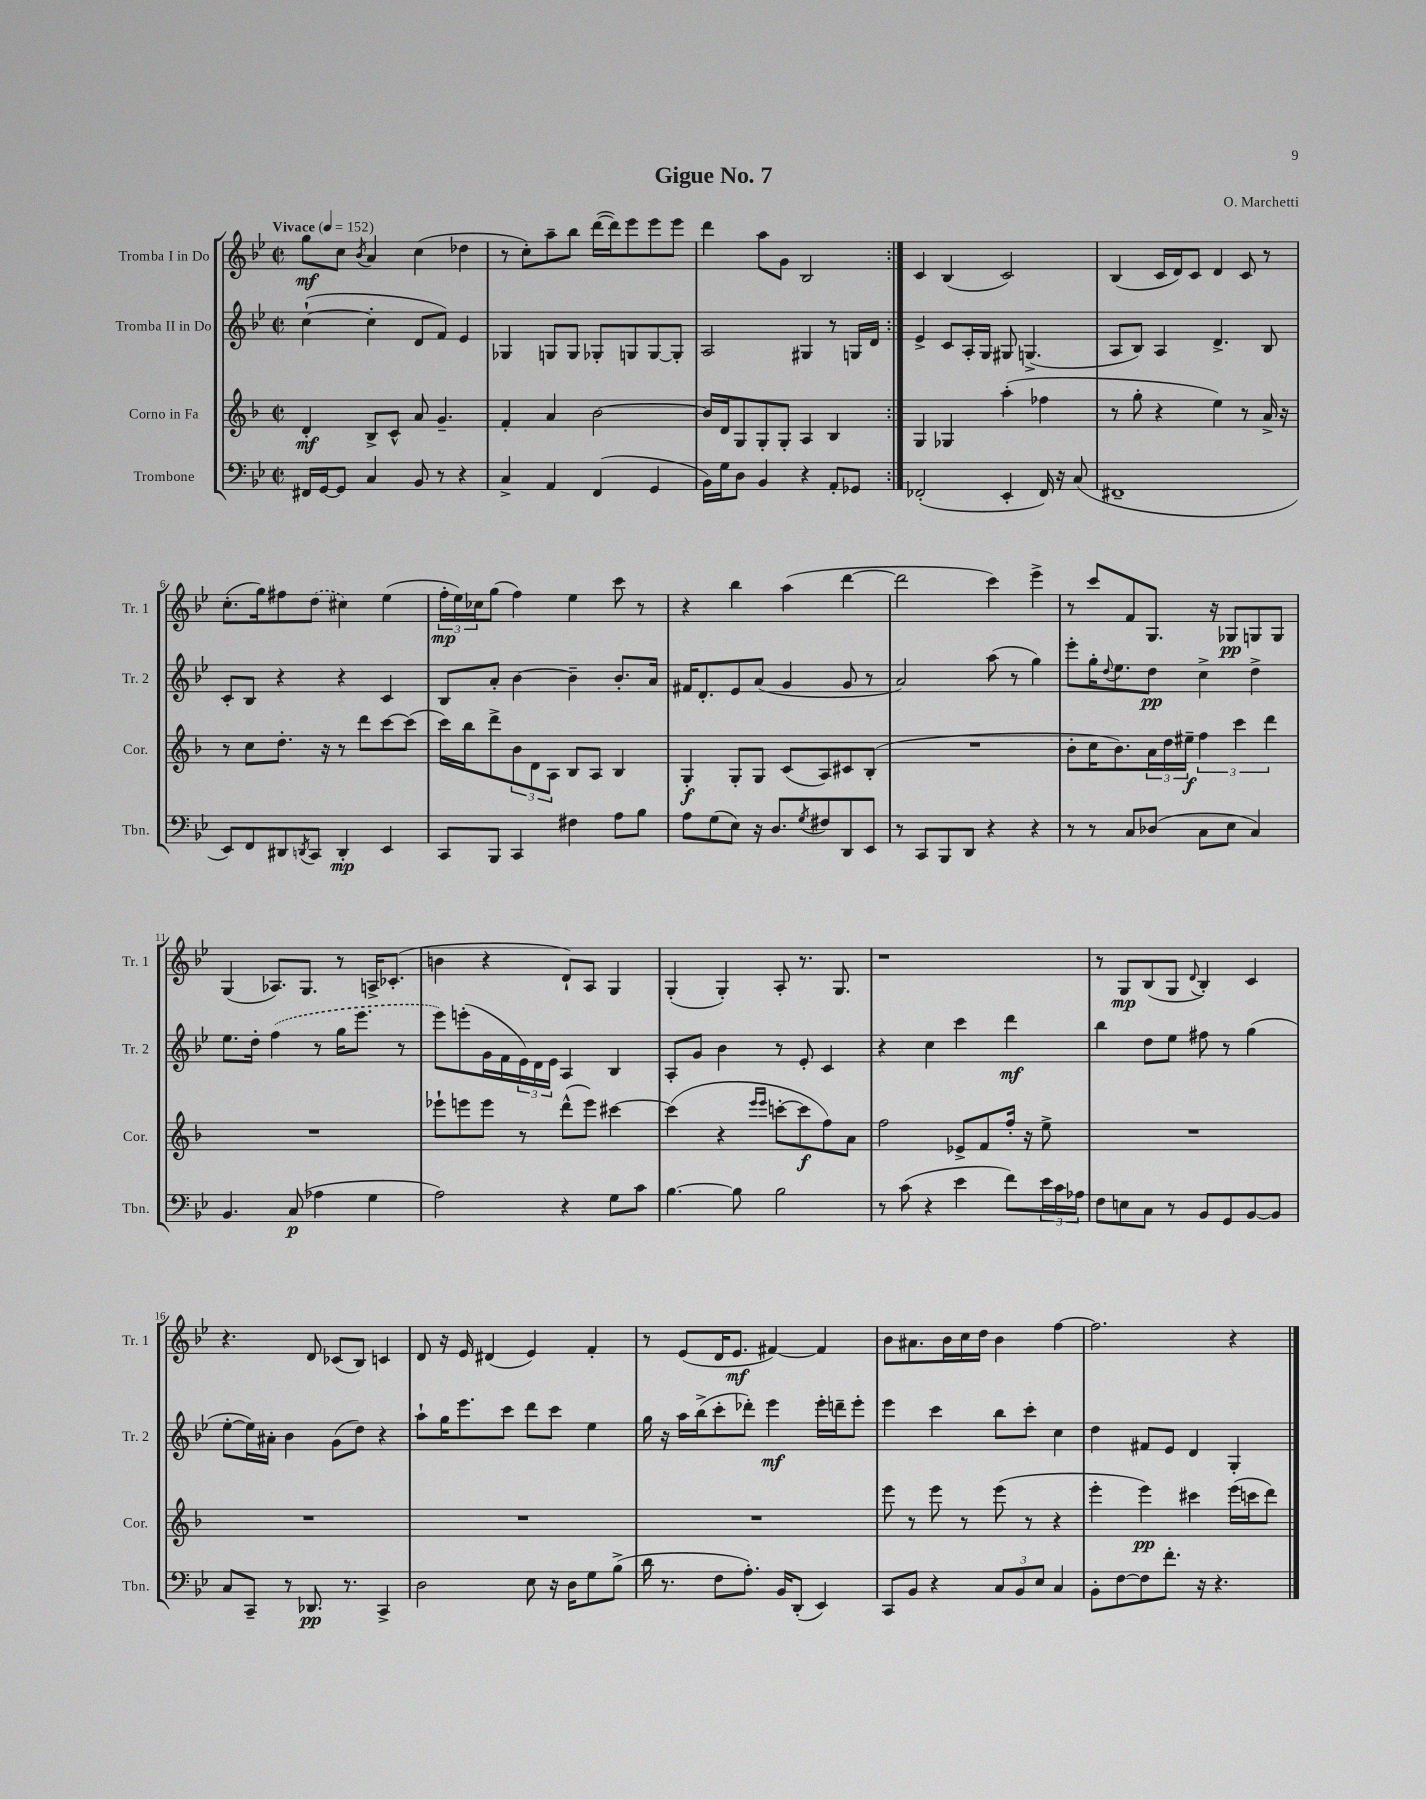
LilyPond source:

\header { title = "Gigue No. 7" composer = "O. Marchetti" }
<<
\new StaffGroup <<
\new Staff = "s0" \with { instrumentName = "Tromba I in Do" shortInstrumentName = "Tr. 1" } {
    \clef treble \key bes \major \defaultTimeSignature \time 2/2 \tempo "Vivace" 4 = 152
    \repeat volta 2 { g''8\mf c''8 \acciaccatura { bes'8 } a'4 c''4( des''4 |
    r8 c''8-.) a''8-- bes''8 d'''16~( d'''16) ees'''8 ees'''8 ees'''8 |
    d'''4 a''8 g'8 bes2 | }
    c'4 bes4( c'2) |
    bes4( c'16 d'16) c'8 d'4 c'8 r8 |
    c''8.-.( g''16) fis''8 \once \slurDashed d''8( cis''4) ees''4( |
    \tuplet 3/2 { f''16-.\mp ees''16) ces''16 } g''8( f''4) ees''4 c'''8 r8 |
    r4 bes''4 a''4( d'''4~ |
    d'''2 c'''4) ees'''4-> |
    r8 c'''8 f'8 g8. r16 ges8\pp g8 g8 |
    g4( aes8.) g8. r8 a16-> ces'8.-.( |
    b'4 r4 d'8-!) a8 g4 |
    g4-.( g4-.) a8-. r8. g8. |
    r1 |
    r8 g8\mp bes8( g8 \appoggiatura { d'8 } bes4-.) c'4 |
    r4. d'8 ces'8( bes8) c'4 |
    d'8 r16 ees'16 dis'4( ees'4) f'4-. |
    r8 ees'8( d'16 ees'8.\mf fis'4~) fis'4 |
    bes'8 ais'8. bes'16 c''16 d''16 bes'4 f''4~ |
    f''2. r4 \bar "|." |
}
\new Staff = "s1" \with { instrumentName = "Tromba II in Do" shortInstrumentName = "Tr. 2" } {
    \clef treble \key bes \major \defaultTimeSignature \time 2/2
    \repeat volta 2 { c''4~-!( c''4-. d'8 f'8) ees'4 |
    ges4 g8 g8 ges8-. g8 g8~ g8-. |
    a2 gis4 r8 g16 d'16 | }
    ees'4-> c'8 a16-. g16 gis8 g4.->( |
    a8 bes8) a4 d'4.-> bes8 |
    c'8-. bes8 r4 r4 c'4 |
    bes8 a'8-. bes'4~ bes'4-- bes'8.-. a'16 |
    fis'16 d'8.-. ees'8 a'8( g'4 g'8 r8 |
    a'2) a''8( r8 g''4) |
    ees'''8-. g''16-. \appoggiatura { d''8 } ees''8. d''8\pp c''4-> d''4-> |
    ees''8. d''16-. \once \slurDashed f''4( r8 g''16 ees'''8. r8 |
    ees'''8) e'''8-.( g'16 f'16 \tuplet 3/2 { ees'16) d'16 ees'16 } a4 bes4 |
    a8-. g'8 bes'4 r8 ees'8-. c'4 |
    r4 c''4 c'''4 d'''4\mf |
    bes''4 d''8 ees''8 fis''8 r8 g''4( |
    ees''8~-. ees''16) ais'16-. bes'4 g'8( d''8) r4 |
    a''8-! g''16 ees'''8. c'''8 d'''8 c'''8 ees''4 |
    g''16 r16 a''16 bes''16->( c'''8-. des'''8-.) ees'''4\mf ees'''16-. d'''16-- ees'''8-. |
    ees'''4 c'''4 bes''8 c'''8-. c''4 |
    d''4 fis'8 ees'8 d'4 g4-. \bar "|." |
}
\new Staff = "s2" \with { instrumentName = "Corno in Fa" shortInstrumentName = "Cor." } {
    \clef treble \key f \major \defaultTimeSignature \time 2/2
    \repeat volta 2 { d'4-.\mf bes8-> c'8-^ a'8 g'4.-- |
    f'4-. a'4 bes'2~ |
    bes'16 d'16 g8 g8-. g8-. a4 bes4 | }
    g4 ges4 a''4-.( fes''4 |
    r8 g''8-. r4 e''4) r8 a'16-> r16 |
    r8 c''8 d''8.-. r16 r8 d'''8 c'''8~ c'''8( |
    c'''16) bes''16 d'''8-> \tuplet 3/2 { bes'8 d'8 a8 } bes8 a8 bes4 |
    g4-.\f g8-. g8 c'8( a8) cis'8 bes8-.( |
    R1 |
    bes'8-. c''16 bes'8.) \tuplet 3/2 { a'16 d''16 eis''16--\f } \tuplet 3/2 { f''4 c'''4 d'''4 } |
    R1 |
    ees'''8-! e'''8 e'''8 r8 d'''8-^( e'''8) cis'''4~ |
    cis'''4( r4 \grace { e'''16 e'''16 } c'''8~-. c'''8\f f''8) a'8 |
    f''2 ees'8-> f'8 f''16-. r16 e''8-> |
    R1 |
    R1 |
    R1 |
    R1 |
    e'''8 r8 e'''8 r8 e'''8( r8 r4 |
    e'''4-. e'''4\pp) cis'''4 e'''16( c'''16 d'''8) \bar "|." |
}
\new Staff = "s3" \with { instrumentName = "Trombone" shortInstrumentName = "Tbn." } {
    \clef bass \key bes \major \defaultTimeSignature \time 2/2
    \repeat volta 2 { fis,16 g,16~ g,8 c4 bes,8 r8 r4 |
    c4-> a,4 f,4( g,4 |
    bes,16) g16 d8 bes,4 r4 a,8-. ges,8 | }
    fes,2-.( ees,4-. fes,16) r16 c8( |
    fis,1-- |
    ees,8) f,8 dis,8 \acciaccatura { d,8 } c,8 d,4-.\mp ees,4 |
    c,8 bes,,8 c,4 fis4 a8 bes8 |
    a8 g8( ees8) r16 d8. \acciaccatura { g8 } fis8 d,8 ees,8 |
    r8 c,8 bes,,8 d,8 r4 r4 |
    r8 r8 c8 des8( c8 ees8 c4) |
    bes,4. c8\p( aes4 g4 |
    a2) r4 g8 c'8 |
    bes4.~ bes8 bes2 |
    r8 c'8( r4 ees'4 f'8) \tuplet 3/2 { ees'16 c'16 aes16 } |
    f8 e8 c8 r8 bes,8 g,8 bes,8~ bes,8 |
    c8 c,8-- r8 des,8.\pp r8. c,4-> |
    d2 ees8 r16 d16 g8 bes8->( |
    d'16 r8. f8 a8.-.) bes,16 d,8-.( ees,4) |
    c,8 bes,8 r4 \tuplet 3/2 { c8 bes,8 ees8 } c4 |
    bes,8-. f8~ f8 f'8.-. r16 r4. \bar "|." |
}
>>
>>
